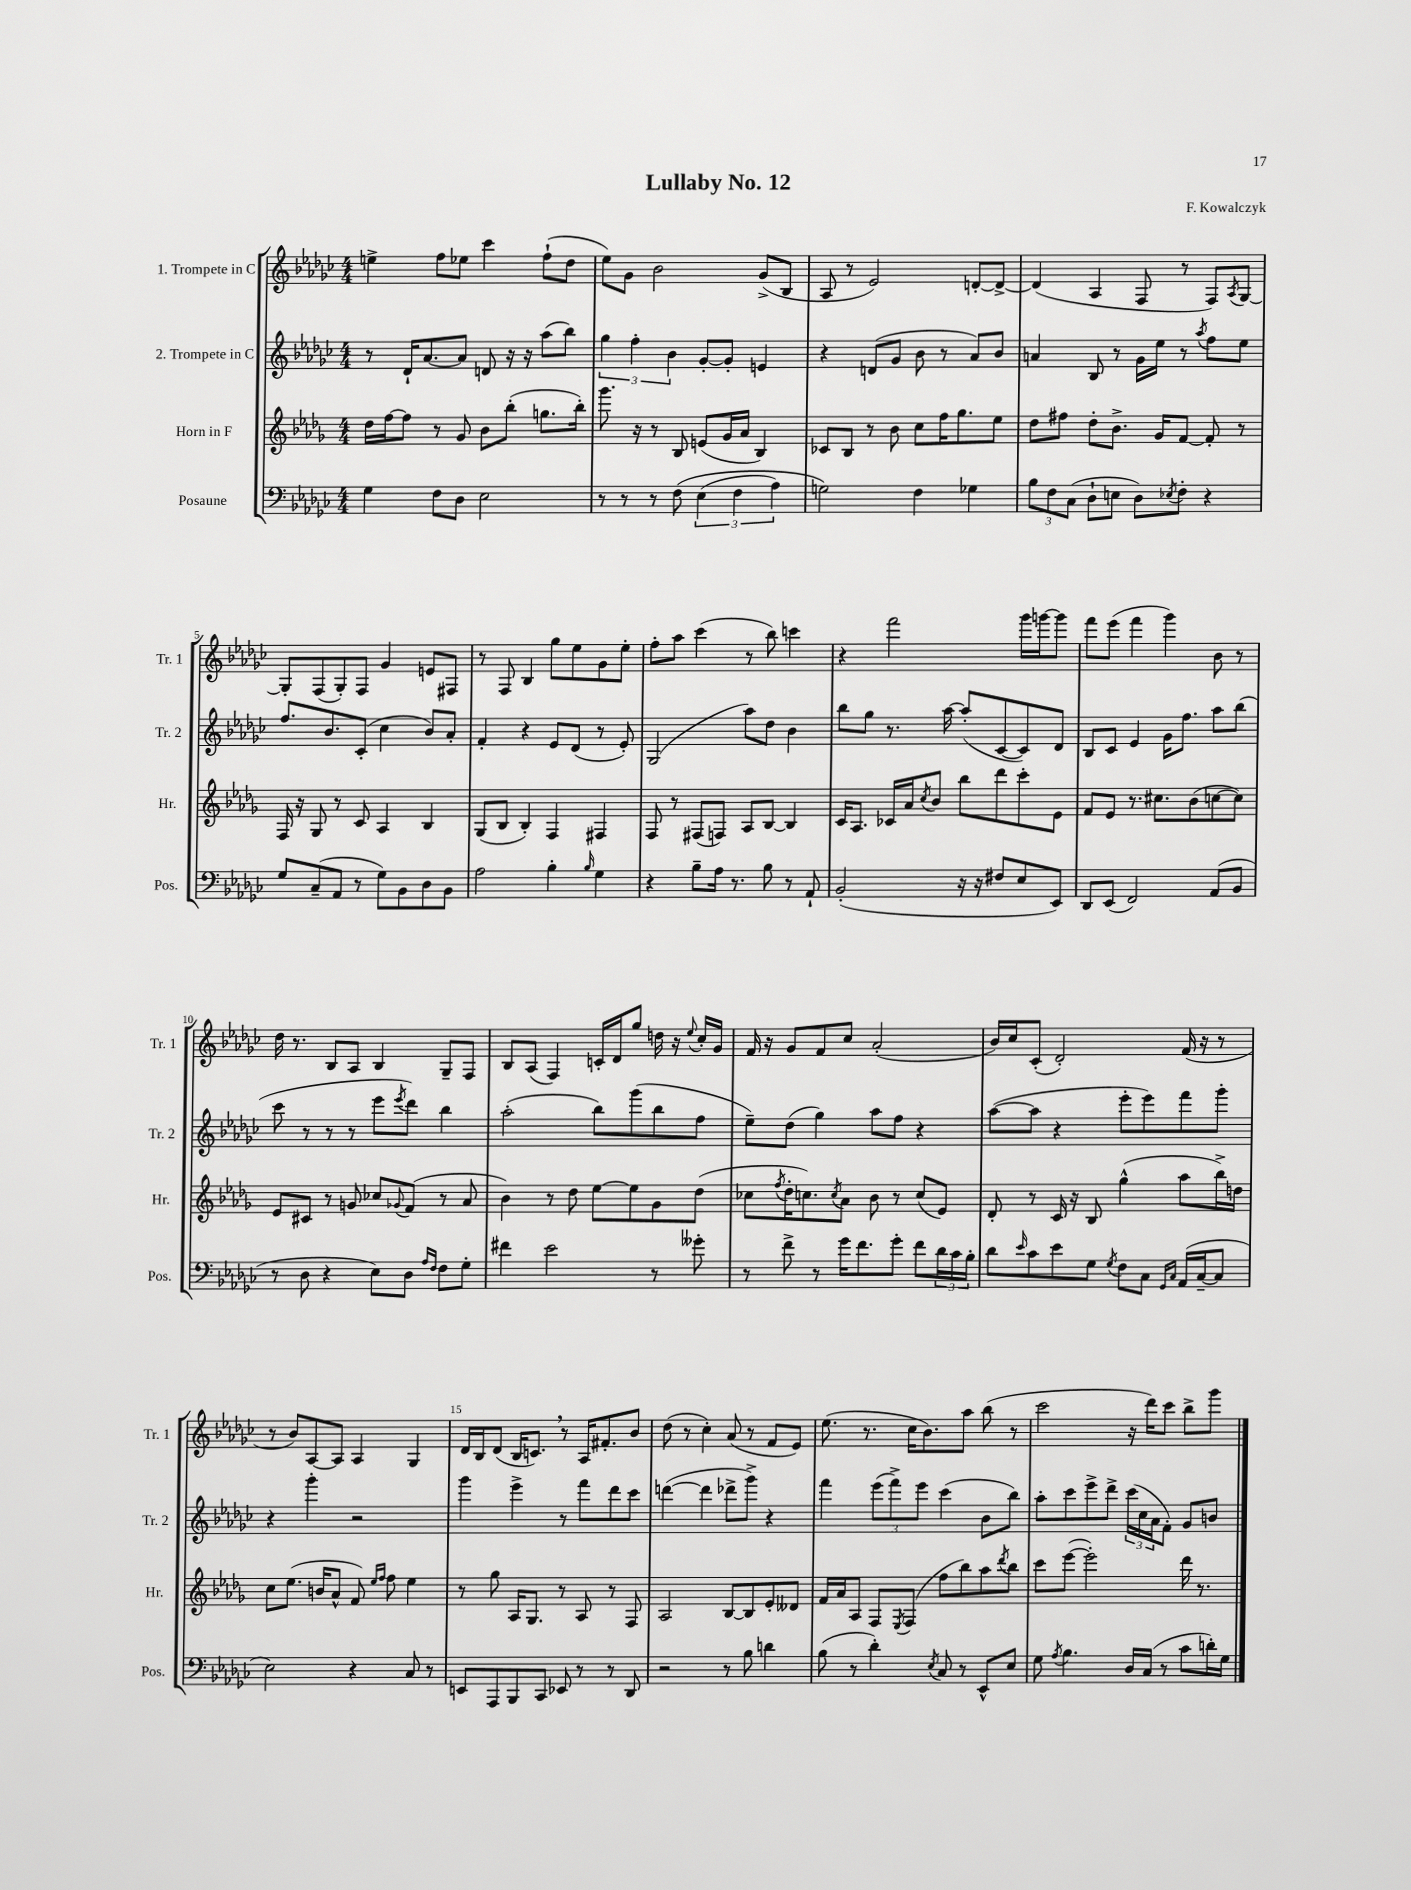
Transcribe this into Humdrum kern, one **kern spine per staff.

**kern	**kern	**kern	**kern
*part4	*part3	*part2	*part1
*staff4	*staff3	*staff2	*staff1
*I"Posaune	*I"Horn in F	*I"2. Trompete in C	*I"1. Trompete in C
*I'Pos.	*I'Hr.	*I'Tr. 2	*I'Tr. 1
*clefF4	*clefG2	*clefG2	*clefG2
*k[b-e-a-d-g-c-]	*k[b-e-a-d-g-]	*k[b-e-a-d-g-c-]	*k[b-e-a-d-g-c-]
*M4/4	*M4/4	*M4/4	*M4/4
=1	=1	=1	=1
4G-\	16dd-\LL	8r	4een^\
.	[16ff\J	.	.
.	8ff\J]	16d-`/KL	.
.	.	[8.a-/	.
8F\L	8r	.	8ff\L
8D-\J	8g-/	8a-/J]	8ee-X\J
2E-\	8b-\L	8dn/	4ccc-\
.	(8bb-'\J	16r	.
.	.	16r	.
.	8.ggn\L	(8aa-\L	(8ff`\L
.	.	8bb-\J)	8dd-\J
.	16bb-'\Jk)	.	.
=2	=2	=2	=2
8r	8.ggg-\	6gg-\	8ee-\L)
8r	.	.	8g-\J
.	.	6ff'\	.
.	16r	.	.
8r	8r	.	2b-\
.	.	6b-\	.
(8F\	8B-/	.	.
(6E-\	(8en/L	[8g-'/L	.
.	16g-/L	8g-'/J]	.
6F\	.	.	.
.	16a-/JJ	.	.
.	4B-/)	4en/	(8g-^/L
6A-\)	.	.	.
.	.	.	8B-/J
=3	=3	=3	=3
2Gn\)	8c-X/L	4r	8A-/
.	8B-/J	.	8r
.	8r	(8dn/L	2e-/)
.	8b-\	8g-/J	.
4F\	8cc\L	8b-\	.
.	16ff\K	8r	.
.	8.gg-\	.	.
4G-X\	.	8a-/L)	[8dn'/L
.	8ee-\J	8b-/J	8d^/J_
=4	=4	=4	=4
12B-\L	8dd-\L	4an/	(4d/]
12F\	.	.	.
.	8ff#X\J	.	.
(12C-\J	.	.	.
8D-`\L	8dd-'\L	8B-/	4A-/
8En\J	8.b-^\J	8r	.
8D-\L)	.	16g-\LL	8F/
.	16g-/KL	16ee-\JJ	.
8qE-X/	.	.	.
8F'\J	[8f/J	8r	8r
.	.	8qaa-/	.
4r	8f'/]	8ff\L	8F/L)
.	.	.	8qA-/
.	8r	8ee-\J	[8G-/J
!!LO:LB:g=z
=5	=5	=5	=5
8G-/L	16F/	8.ff/L	8G-'/L]
.	16r	.	.
(8C-~/	8G-/	.	(8F/
.	.	8.b-/	.
8AA-/J	8r	.	8G-'/)
8r	8c/	(8c-'/J	8F/J
8G-\L)	4A-/	4cc-\	4g-/
8BB-\	.	.	.
8D-\	4B-/	8b-/L)	8en/L
8BB-\J	.	8a-'/J	8F#X/J
=6	=6	=6	=6
2A-\	(8G-/L	4f'/	8r
.	8B-/J	.	8F/
.	4B-'/)	4r	4B-/
4B-'\	4F/	8e-/L	8gg-\L
.	.	(8d-/J	8ee-\
16qqB-/	.	.	.
4G-\	4F#X/	8r	8g-\
.	.	8e-'/)	8ee-'\J
=7	=7	=7	=7
4r	8F/	(2G-/	8ff'\L
.	8r	.	8aa-\J
8B-~\L	(8F#X/L	.	(4ccc-\
16A-\Jk	8Fn/J)	.	.
8.r	.	.	.
.	8A-/L	8aa-\L)	8r
8B-\	[8B-/J	8dd-\J	8bb-\)
8r	4B-/]	4b-\	4cccn\
8AA-`/	.	.	.
=8	=8	=8	=8
(2BB-'/	16c/KL	8bb-\L	4r
.	8.A-/J	.	.
.	.	8gg-\J	.
.	16c-X/LL	8.r	2fff\
.	16a-/J	.	.
.	8qcc/	.	.
.	8b-/J	.	.
.	.	[16aa-\	.
16r	8bb-\L	(8aa-'/L]	.
16r	.	.	.
8F#X/L	8ddd-\	[8c-/	.
8E-/	8ccc'\	8c-/])	16ggg-\LL
.	.	.	[16gggn\J
8EE-/J)	8e-\J	8d-/J	8ggg\J]
=9	=9	=9	=9
8DD-/L	8f/L	8B-/L	8fff\L
(8EE-/J	8e-/J	8c-/J	(8eee-\J
2FF/)	8.r	4e-/	4fff\
.	8.cc#X\L	.	.
.	.	16g-\KL	4ggg-\)
.	.	8.ff\J	.
.	(8b-\	.	.
(8AA-/L	[8ccn\	8aa-\L	8b-\
8BB-/J	8cc\J])	(8bb-\J	8r
!!LO:LB:g=z
=10	=10	=10	=10
8r	8e-/L	8ccc-\	16dd-\
.	.	.	8.r
8D-\	8c#X/J	8r	.
4r	8r	8r	8B-/L
.	8gn/	8r	8A-/J
8E-\L)	8cc-X/L	8eee-\L	4B-/
.	8qqg-X/	8qeee-/	.
8D-\J	(8f/J	8ddd-\J)	.
16qqA-/LL	.	.	.
16qqF/JJ	.	.	.
8F\L	8r	4bb-\	8G-~/L
8G-'\J	8a-/	.	8F/J
=11	=11	=11	=11
4f#X\	4b-\)	(2aa-'\	8B-/L
.	.	.	(8A-/J
2e-\	8r	.	4F/)
.	8dd-\	.	.
.	[8ee-\L	8bb-\L)	16cn'/LL
.	.	.	16d-/J
.	8ee-\]	(8ggg-\	8gg-/J
8r	8g-\	8bb-\	16ddn\
.	.	.	16r
.	.	.	8qqee-/
8g--X'\	(8dd-\J	8ff\J	16cc-'/LL
.	.	.	16g-/JJ
=12	=12	=12	=12
8r	8cc-X\L	8ee-~\L)	16f/
.	.	.	16r
.	8qff/	.	.
8f^\	16dd-'\K	(8dd-\J	8g-/L
.	8.ccn\)	.	.
8r	.	4gg-\)	8f/
.	8qcc/	.	.
16g-\KL	8a-\J	.	8cc-/J
8.f\	.	.	.
.	8b-\	8aa-\L	(2a-'/
8g-'\J	8r	8ff\J	.
8f\L	(8cc/L	4r	.
24d-\L	8e-/J)	.	.
24c-\	.	.	.
24B-'\JJ	.	.	.
=13	=13	=13	=13
8d-\L	8d-'/	([8aa-\L	16b-/LL)
.	.	.	16cc-/J
16qqe-/	.	.	.
8c-\	8r	8aa-\J]	(8c-'/J
8e-\	16c/	4r	2d-'/)
.	16r	.	.
8G-\J	8B-/	.	.
8qG-/	.	.	.
8F\L	(4gg-^^\	8eee-'\L	.
8C-\J	.	8eee-\)	.
16qqGG-/LL	.	.	.
16qqC-/JJ	.	.	.
(16AA-/LL	8aa-\L	8fff\	(16f/
[16C-~/J	.	.	16r
8C-/J]	16bb-^\L)	8ggg-'\J	8r
.	16ddn\JJ	.	.
!!LO:LB:g=z
=14	=14	=14	=14
2E-\)	8cc\L	4r	8r
.	(8.ee-\J	.	8b-/L)
.	.	4ggg-'\	[8A-/
.	16bn/KL	.	.
.	8a-^^/J	.	8A-/J]
4r	8f/)	2r	4A-/
.	16qqee-/LL	.	.
.	16qqff/JJ	.	.
.	8ff\	.	.
8C-/	4ee-\	.	4G-/
8r	.	.	.
=15	=15	=15	=15
8EEn/L	8r	4ggg-\	16d-/LL
.	.	.	16B-/J
8AAA-/	8gg-\	.	(8d-/J
8BBB-/	16A-/KL	4eee-^\	16B-/KL
.	8.G-/J	.	8.cn,/J)
8CC-/J	.	.	.
8EE-X/	8r	8r	8r
8r	8A-/	8fff\L	16A-/KL
.	.	.	8.f#X'/
8r	8r	8ddd-\	.
8DD-/	8F/	8ccc-\J	8b-/J
=16	=16	=16	=16
2r	2A-/	([4dddn\	(8dd-\
.	.	.	8r
.	.	4ddd\]	4cc-'\)
8r	[8B-/L	8ddd-X^\L	(8a-/
8B-\	8B-/]	8ggg-^\J)	8r
4dn\	8e-'/	4r	8f/L
.	8d--X/J	.	8e-/J)
=17	=17	=17	=17
(8B-\	16f/LL	4fff\	(8.ee-\
.	16a-/J	.	.
8r	8A-/J	.	.
.	.	.	8.r
4d-'\)	8F/L	(12eee-\L	.
.	.	12fff^\)	.
.	8qE-/	.	.
.	(8F/J	.	16cc-\KL
.	.	12eee-\J	.
.	.	.	8.b-\)
8qE-/	.	.	.
8C-/	8ff\L	(4ccc-\	.
8r	8bb-\)	.	8aa-\J
8EE-^^/L	8aa-\	8b-\L	(8bb-\
.	8qddd-/	.	.
8E-/J	8bb-\J	8bb-\J)	8r
=18	=18	=18	=18
8G-\	8ccc\L	8aa-'\L	2ccc-\
8qA-/	.	.	.
4.B-\	([8eee-\J	8ccc-\	.
.	2eee-'\])	8eee-^\	.
.	.	8ddd-^\J	.
16D-/LL	.	(24ccc-\LL	16r
.	.	24cc-\	.
(16C-/JJ	.	.	16ddd-\KL)
.	.	24a-\J	.
8r	.	8f'\J)	8ccc-\J
8c-\L	16ddd-\	8g-/L	8bb-^\L
.	8.r	.	.
16dn'\L)	.	8bn/J	8ggg-\J
16G-\JJ	.	.	.
==	==	==	==
*-	*-	*-	*-
